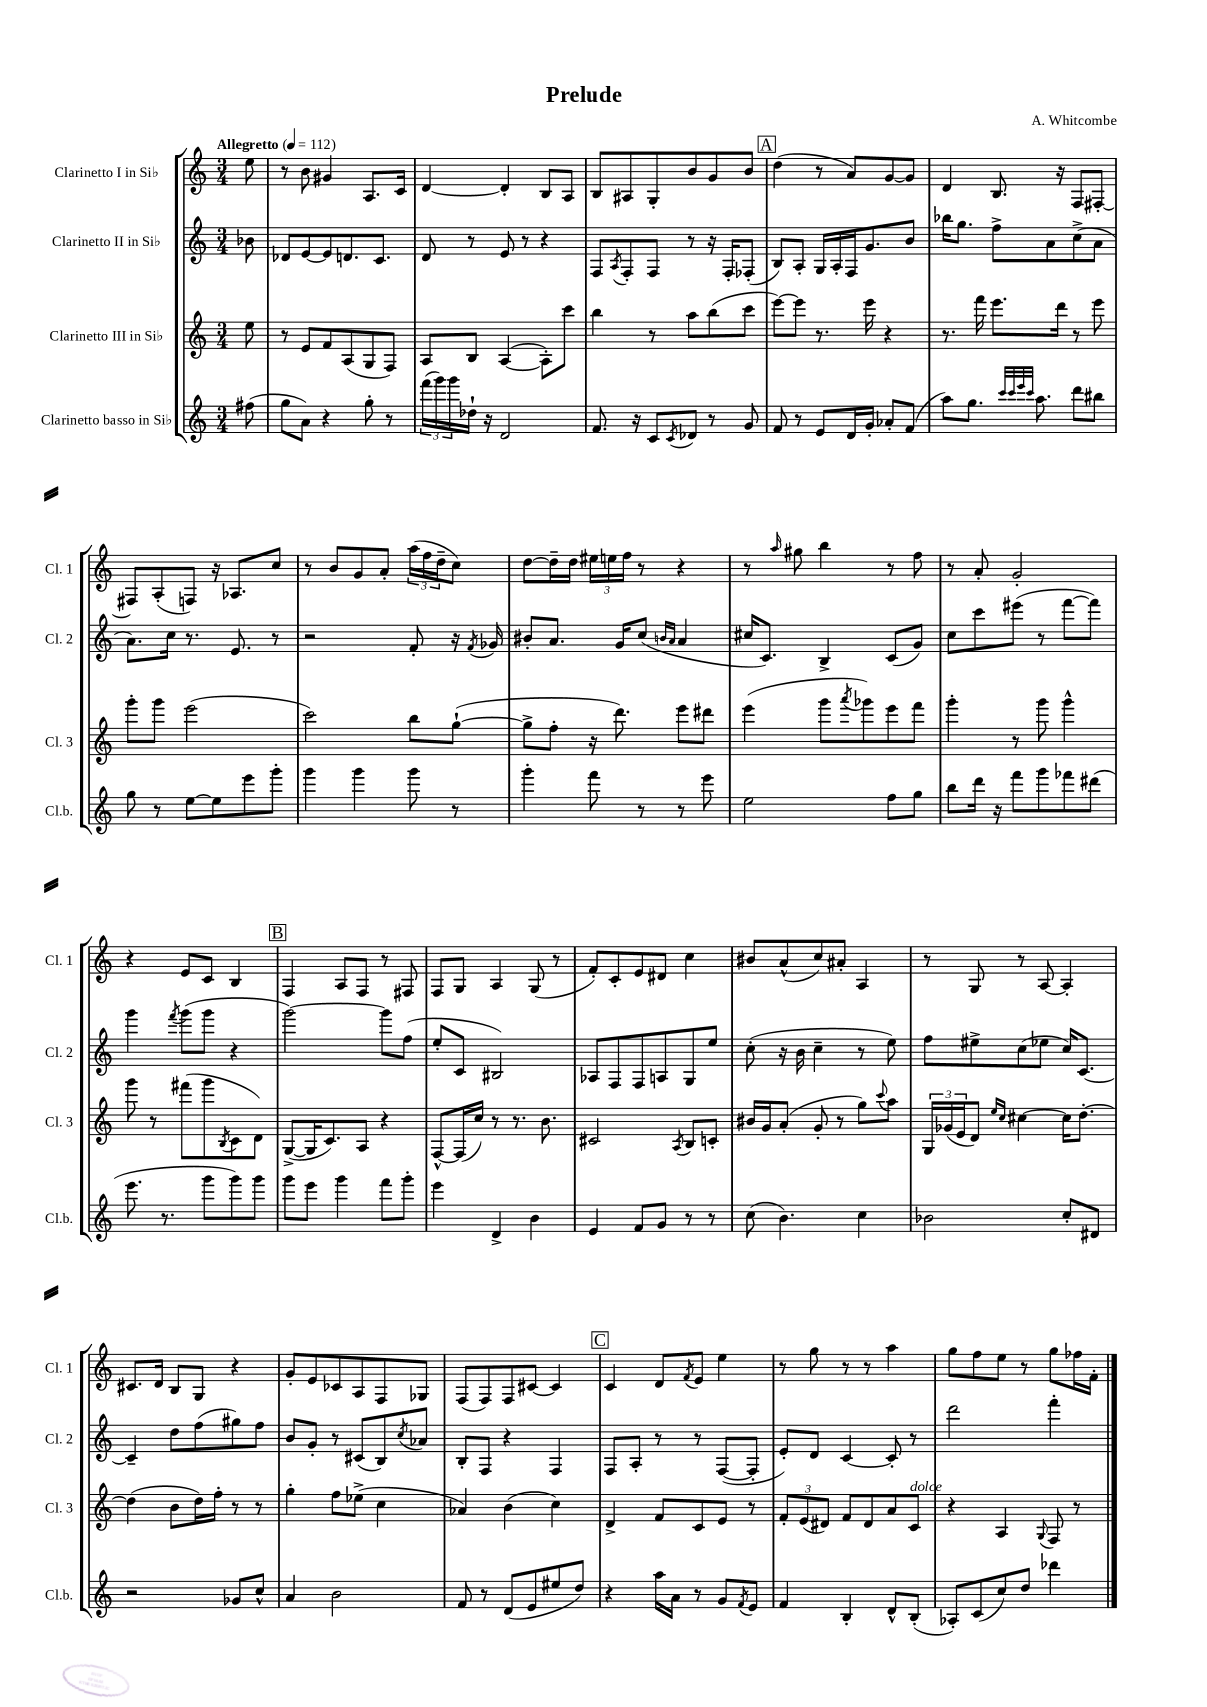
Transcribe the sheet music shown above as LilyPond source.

\header { title = "Prelude" composer = "A. Whitcombe" }
<<
\new StaffGroup <<
\new Staff = "s0" \with { instrumentName = "Clarinetto I in Sib" shortInstrumentName = "Cl. 1" } {
    \clef treble \key c \major \numericTimeSignature \time 3/4 \partial 8 \tempo "Allegretto" 4 = 112
    e''8 |
    r8 b'8 gis'4 a8. c'16 |
    d'4~ d'4-. b8 a8 |
    b8 ais8 g8-. b'8 g'8 b'8 |
    \mark \markup { \box "A" } d''4( r8 a'8) g'8~ g'8 |
    d'4 b8. r16 f8 fis8~-. |
    fis8 a8-.( f8) r16 aes8. c''8 |
    r8 b'8 g'8 a'8-. \tuplet 3/2 { a''16( f''16 d''16-- } c''8) |
    d''8~ d''16-- d''16 \tuplet 3/2 { eis''16 e''16 f''16 } r8 r4 |
    r8 \grace { a''16 } gis''8 b''4 r8 f''8 |
    r8 a'8-. g'2-. |
    r4 e'8 c'8 b4 |
    \mark \markup { \box "B" } f4 a8 f8 r8 fis8 |
    f8 g8 a4 g8( r8 |
    f'8-.) c'8-. e'8 dis'8 c''4 |
    bis'8 a'8-^( c''8) ais'8-. a4 |
    r8 g8 r8 a8~ a4-. |
    cis'8. d'16 b8 g8 r4 |
    g'8-. e'8 ces'8 a8 f8 ges8 |
    f8( f8) f8 cis'8~ cis'4 |
    \mark \markup { \box "C" } c'4 d'8 \acciaccatura { f'8 } e'8 e''4 |
    r8 g''8 r8 r8 a''4 |
    g''8 f''8 e''8 r8 g''8 fes''16 f'16-. \bar "|." |
}
\new Staff = "s1" \with { instrumentName = "Clarinetto II in Sib" shortInstrumentName = "Cl. 2" } {
    \clef treble \key c \major \numericTimeSignature \time 3/4 \partial 8
    bes'8 |
    des'8 e'8~ e'8 d'8. c'8. |
    d'8 r8 e'8 r8 r4 |
    f8 \acciaccatura { a8 } f8-. f8 r8 r16 f16-. fes8-.( |
    \mark \markup { \box "A" } b8) a8-. g16 a16-. f16 g'8. b'8 |
    bes''16 g''8. f''8-> a'8 c''8->( a'8 |
    a'8.) c''16 r8. e'8. r8 |
    r2 f'8-. r16 \acciaccatura { f'8 } ges'16 |
    bis'8-. a'8. g'16 c''8( \grace { b'16 a'16 } a'4 |
    cis''16 c'8.) b4-> c'8( g'8) |
    c''8 c'''8 eis'''8( r8 f'''8~ f'''8) |
    g'''4 \acciaccatura { f'''8 } g'''8( g'''8 r4 |
    \mark \markup { \box "B" } g'''2~) g'''8 f''8( |
    e''8-. c'8 bis2) |
    aes8 f8 f8 a8 g8 e''8 |
    c''8-.( r16 b'16 c''4-- r8 e''8) |
    f''8 eis''8-> c''8( ees''8 c''16) c'8.~ |
    c'4-- d''8 f''8( gis''8) f''8 |
    b'8 g'8-. r8 cis'8( b8) \acciaccatura { c''8 } aes'8 |
    b8-. f8 r4 f4 |
    \mark \markup { \box "C" } f8 a8-. r8 r8 f8~( f8-. |
    e'8-.) d'8 c'4~ c'8-. r8 |
    d'''2 f'''4-. \bar "|." |
}
\new Staff = "s2" \with { instrumentName = "Clarinetto III in Sib" shortInstrumentName = "Cl. 3" } {
    \clef treble \key c \major \numericTimeSignature \time 3/4 \partial 8
    e''8 |
    r8 e'8 f'8 a8( g8 f8) |
    a8 b8 a4~( a8-.) c'''8 |
    b''4 r8 a''8 b''8( c'''8 |
    \mark \markup { \box "A" } e'''8~) e'''8 r8. e'''16 r4 |
    r8. f'''16 e'''8. d'''16 r8 e'''8 |
    g'''8-. g'''8 e'''2( |
    c'''2) b''8 g''8~-!( |
    g''8-> f''8-. r16 d'''8.) e'''8 dis'''8 |
    e'''4( g'''8 \acciaccatura { a'''8 } ges'''8) e'''8 f'''8 |
    g'''4-. r8 g'''8 g'''4-^ |
    g'''8 r8 fis'''8( g'''8 \acciaccatura { b8 } c'8 d'8) |
    \mark \markup { \box "B" } g8~->( g16 c'8.) a8 r4 |
    f8~-^ f16( c''16) r8 r8. b'8. |
    cis'2 \acciaccatura { a8 } b8 c'8-. |
    bis'16 g'16 a'8-.( g'8-. r8 g''8) \appoggiatura { c'''8 } a''8 |
    \tuplet 3/2 { g16 ges'16( e'16 } d'8) \grace { e''16 c''16 } cis''4~ cis''16 d''8.~-. |
    d''4( b'8 d''16) f''16-. r8 r8 |
    g''4-. f''8 ees''8->( c''4 |
    aes'4) b'4( c''4) |
    \mark \markup { \box "C" } d'4-> f'8 c'8 e'8 r8 |
    \tuplet 3/2 { f'8-. e'8( dis'8) } f'8 dis'8 a'8 c'8^\markup { \italic "dolce" } |
    r4 a4 \appoggiatura { g8 } f8 r8 \bar "|." |
}
\new Staff = "s3" \with { instrumentName = "Clarinetto basso in Sib" shortInstrumentName = "Cl.b." } {
    \clef treble \key c \major \numericTimeSignature \time 3/4 \partial 8
    fis''8( |
    g''8 a'8) r4 g''8-. r8 |
    \tuplet 3/2 { f'''16( g'''16) g'''16 } des''16-! r16 d'2 |
    f'8. r16 c'8 \acciaccatura { c'8 } des'8 r8 g'8 |
    \mark \markup { \box "A" } f'8 r8 e'8 d'16 g'16-. aes'8-. f'8( |
    a''8) g''8. \grace { c'''32 c'''32 e'''32 c'''32 } a''8. d'''8 bis''8 |
    g''8 r8 e''8~ e''8 e'''8 g'''8-. |
    g'''4 g'''4 g'''8 r8 |
    g'''4-. f'''8 r8 r8 e'''8 |
    e''2 f''8 g''8 |
    b''8 d'''16 r16 f'''8 g'''8 fes'''8 dis'''8( |
    e'''8. r8. g'''8 g'''8) g'''8 |
    \mark \markup { \box "B" } g'''8 e'''8 g'''4 f'''8 g'''8-. |
    e'''4 d'4-> b'4 |
    e'4 f'8 g'8 r8 r8 |
    c''8( b'4.) c''4 |
    bes'2 c''8-. dis'8 |
    r2 ges'8 c''8-^ |
    a'4 b'2 |
    f'8 r8 d'8( e'8 eis''8 d''8) |
    \mark \markup { \box "C" } r4 a''16 a'16 r8 g'8 \acciaccatura { f'8 } e'8 |
    f'4 b4-. d'8-^ b8-.( |
    aes8-.) c'8( c''8) d''8 des'''4 \bar "|." |
}
>>
>>
\layout { \context { \Score \remove "Bar_number_engraver" } }
